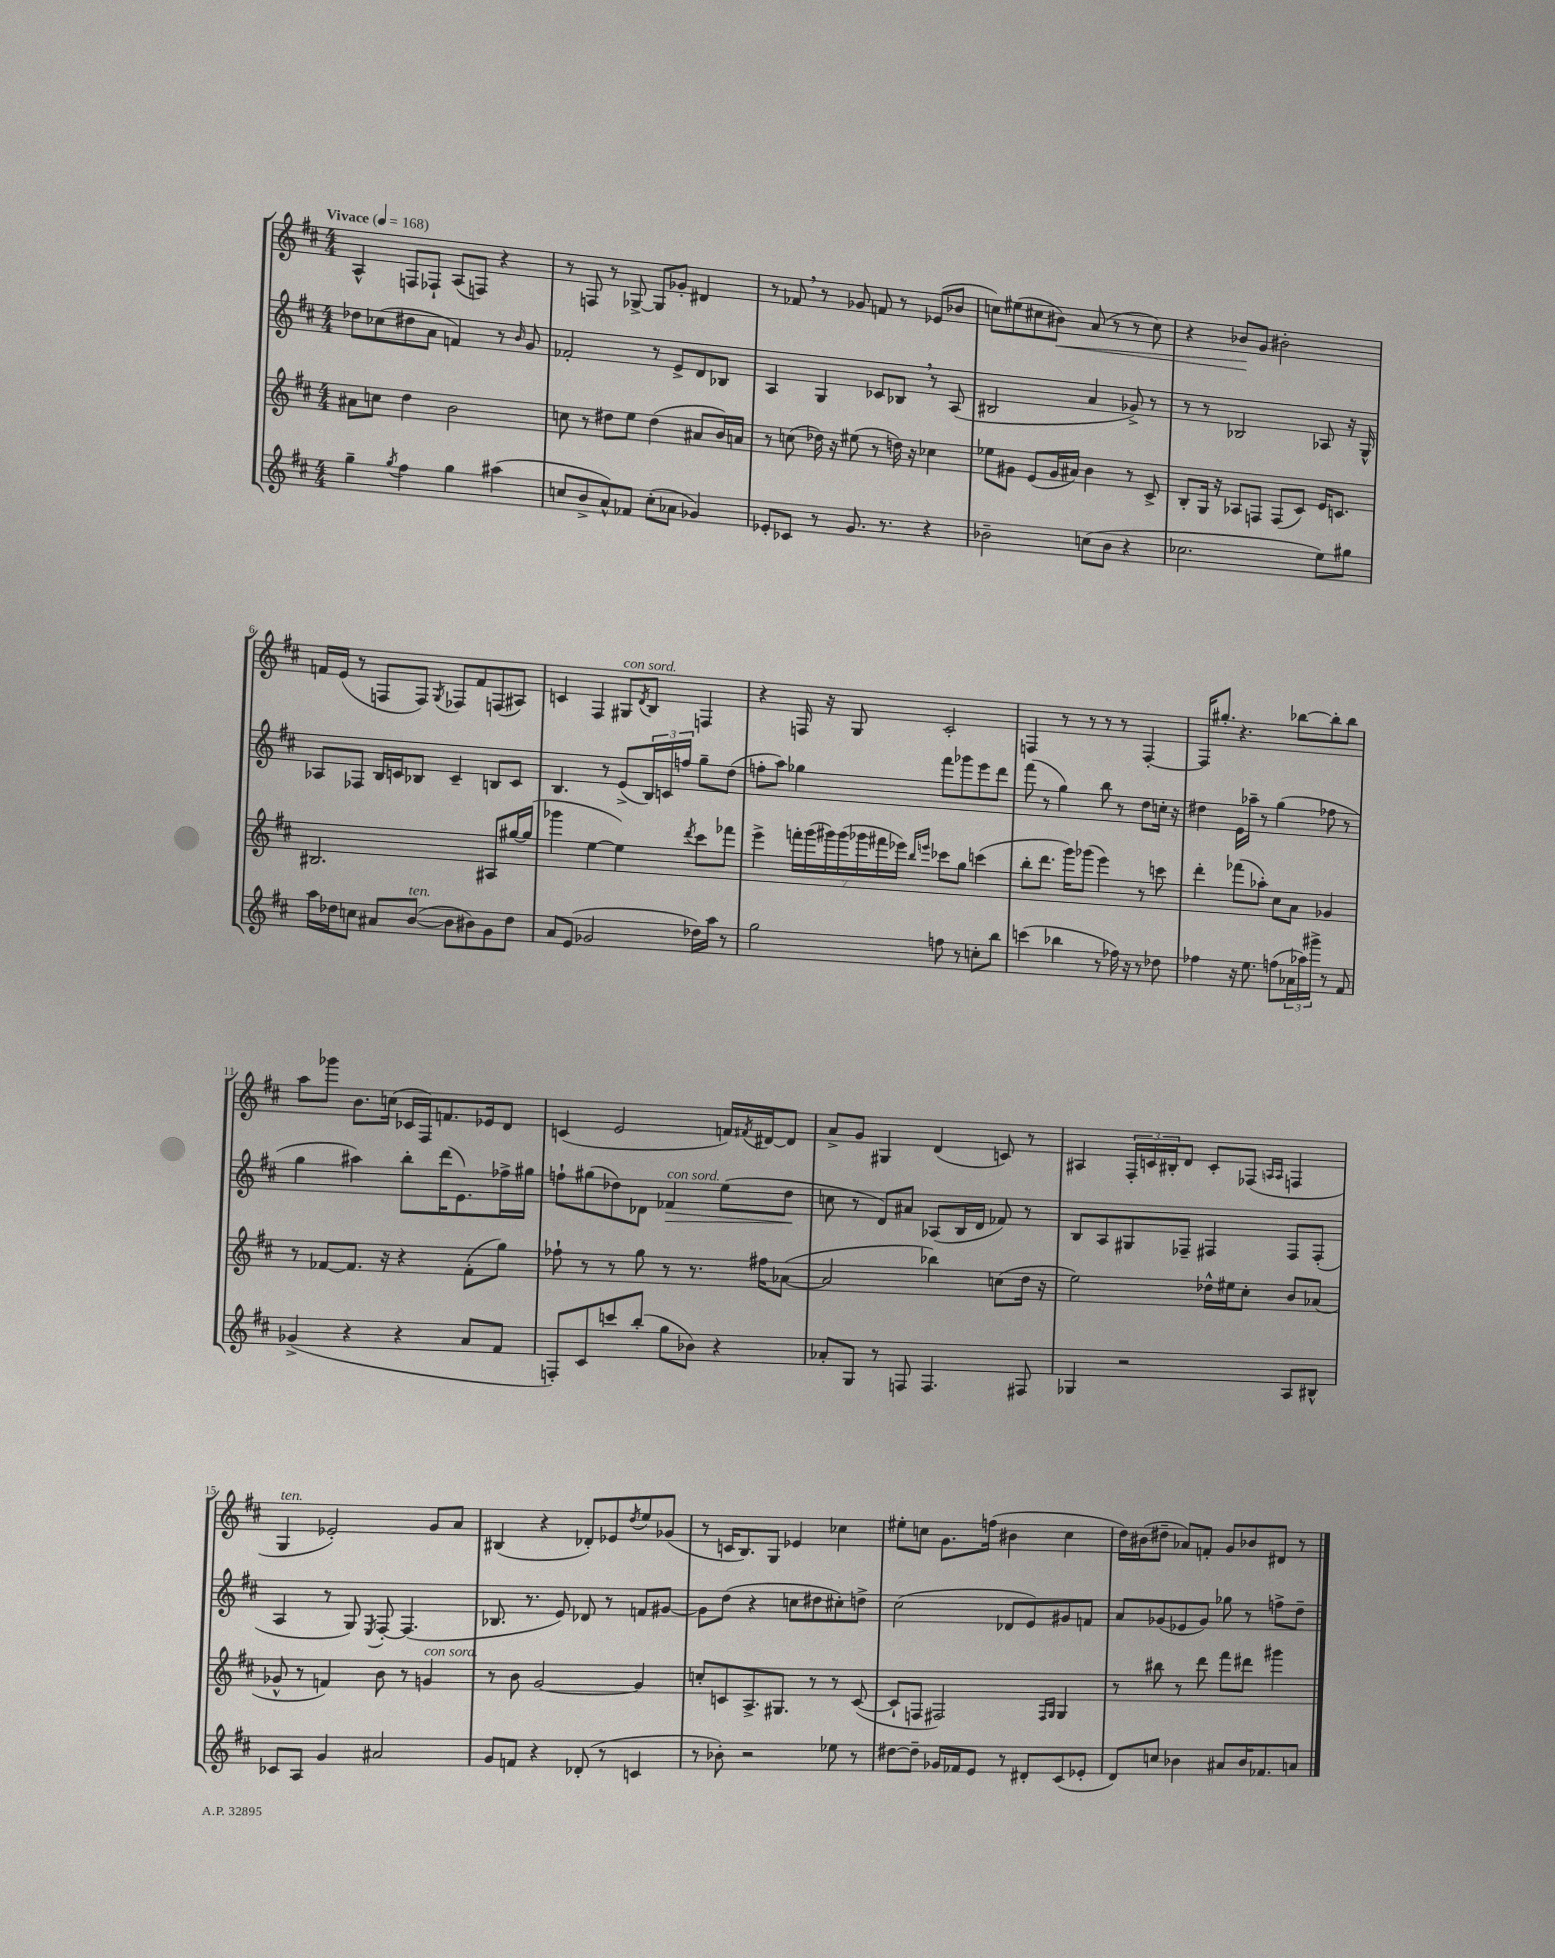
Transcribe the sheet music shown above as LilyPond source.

<<
\new StaffGroup <<
\new Staff = "s0" {
    \clef treble \key d \major \numericTimeSignature \time 4/4 \tempo "Vivace" 4 = 168
    a4-^ f8 fes8-! a8( f8) r4 |
    r8 f8 r8 ges8~-> ges8 ges'8-. dis'4 |
    r8 fes'8 \breathe r8 ges'8 f'8 r8 ees'8( bes'8 |
    c''8) eis''8( cis''8 bis'8\<) a'8( r8 r8 cis''8) |
    r4 bes'8\! g'8 bis'2-. |
    f'16 e'16( r8 f8 f8) \acciaccatura { g8 } fes8 f'8 f8( ais8) |
    c'4 fis4 gis8^\markup { \italic "con sord." } \acciaccatura { d'8 } b8 f4 |
    r4 f16 r16 g8 cis'2-. |
    f4 r8 r8 r8 r8 f4~-. |
    f16 gis''8.-. r4. bes''8~ bes''8-. bes''8 |
    a''8 ges'''8 b'8. c''16( ces'16 fis16) f'8. ees'16 d'8 |
    c'4( e'2 f'16) \acciaccatura { fis'8 } dis'16~ dis'8 |
    a'8-> g'8 gis4 d'4( c'8) r8 |
    ais4 \tuplet 3/2 { fis16-. c'16 bis16-. } d'8 c'8-. fes8( \grace { a16 a16 } f4 |
    g4^\markup { \italic "ten." } ees'2-.) g'8 a'8 |
    bis4( r4 des'8-.) ees'8 \acciaccatura { d''8 } e''8 ges'8( |
    r8 c'16 b8.) g8 ees'4 ces''4 |
    eis''8-. c''8 g'8. f''16( bis'4 c''4 |
    d''16) bis'16( dis''8-- aes'8) f'8-. g'8 bes'8 dis'8 r8 \bar "|." |
}
\new Staff = "s1" {
    \clef treble \key d \major \numericTimeSignature \time 4/4
    des''8 ces''8( dis''8 a'8 f'4) r8 \grace { b'16 } g'8 |
    fes'2-. r8 e'8-> d'8 bes8 |
    a4 g4 ces'8 bes8 \breathe r8 a8( |
    bis2 a'4 ges'8->) r8 |
    r8 r8 bes2 aes8 r16 g16-^ |
    aes8 fes8 b16 c'16 bes8 c'4-- b8 c'8 |
    b4. r8 e'8->( \tuplet 3/2 { b16) c'16 f''16 } g''8-- d''8( |
    f''8-. a''8) ges''4 fis'''8 ges'''8 e'''8 d'''8 |
    fis'''8( r8 g''4) b''8 r8 d''8 c''16-. r16 |
    dis''4 e'16 aes''16-- r8 g''4( fes''8 r8 |
    g''4 ais''4) b''8-. d'''16( e'8.) fes''16-> gis''16 |
    f''8-! gis''8( des''8) des'8 fes'4\>^\markup { \italic "con sord." } e''8( des''8\! |
    c''8 r8 d'8) ais'8 aes8( b16 d'16 fes'8) r8 |
    b8 a8 gis8 fes8-- fis4 fis8 fis8-.( |
    a4 r8 g8) \acciaccatura { e8 } fis8~-. fis4.( |
    bes8. r8. e'8) des'8 r8 f'8 gis'8~ |
    gis'8 d''8( r4 c''8 dis''8 cis''8-.) d''8-> |
    cis''2( des'8 e'8) gis'8 f'8 |
    a'8 ges'8( ees'8 ges'8) ges''8 r8 f''8-> d''8-- \bar "|." |
}
\new Staff = "s2" {
    \clef treble \key d \major \numericTimeSignature \time 4/4
    ais'8 c''8 d''4 b'2 |
    c''8 r8 dis''8 e''8 dis''4( ais'8 b'16) a'16 |
    r8 c''8( des''16) r16 eis''8( r8 d''16) r16 ces''4 |
    ees''8 gis'8 e'8( gis'16 ais'16) b'4 r8 cis'8-> |
    b8-. g16 r16 aes8 f8 f8( cis'8) e'16 c'8. |
    bis2. ais8 gis''16~ gis''16( |
    ges'''4 e''4~ e''4) \acciaccatura { d'''8 } cis'''8 fes'''8 |
    e'''4-> \tuplet 7/4 { f'''16-. g'''16( gis'''16) gis'''16( ges'''16 fis'''16 ees'''16) } \grace { b''16 e'''16 } ces'''8 g''8 c'''4( |
    b''8-. d'''8. g'''16) ges'''8( e'''4) r8 c'''8 |
    d'''4-. fes'''8( aes''8-.) cis''8 a'8 ges'4 |
    r8 fes'8~ fes'8. r16 r4 fes'8-.( g''8) |
    fes''8-! r8 r8 g''8 r8 r8. fis''16 aes'8~( |
    aes'2 bes''4) c''8( d''16 r16 |
    e''2) des''16-^ eis''16 cis''8-. b'8 aes'8( |
    ges'8-^ r8 f'4) b'8 r8 g'4^\markup { \italic "con sord." } |
    r8 b'8 g'2~ g'4 |
    c''8-. c'8 a8.-> gis8. r8 r8 c'8~( |
    c'8-! f8 fis2) \grace { fis16 g16 } g4 |
    r8 bis''8 r8 d'''8 fis'''8 dis'''8 gis'''4 \bar "|." |
}
\new Staff = "s3" {
    \clef treble \key d \major \numericTimeSignature \time 4/4
    g''4-- \acciaccatura { g''8 } fis''4 g''4 ais''4( |
    c''8 b'8-> a'8-^) fes'8 c''8-.( aes'8 ges'4) |
    ees'8-. ces'8 r8 g'8. r8. r4 |
    bes'2-- c''8( bes'8 r4 |
    ces''2. e''8) gis''8 |
    a''16 des''16 c''8 ais'8 b'8~^\markup { \italic "ten." }( b'8 bis'8) g'8 des''8 |
    a'8 e'8( ges'2 des''16) a''16 r8 |
    g''2 f''8 r8 c''8-. b''8 |
    c'''4( bes''4 r8 fes''16) r16 r8 des''8 |
    fes''4 r16 e''8. f''8( \tuplet 3/2 { aes'16 aes''16) gis'''16-> } r8 fis'8 |
    ges'4->( r4 r4 a'8 fis'8 |
    f8-.) cis'8 c'''8 b''8-.( g''8 bes'8) r4 |
    aes'8-. g8 r8 f8 f4. fis8 |
    ges4 r2 a8 bis8-^ |
    ces'8 a8 g'4 ais'2 |
    g'8 f'8 r4 des'8-.( r8 c'4 |
    r8 bes'8-.) r2 ees''8 r8 |
    dis''8~ dis''8-- ges'16 fes'16 e'8 r8 dis'8-. cis'8( ees'8-. |
    d'8) c''8 bes'4 ais'8 bes'16 fes'8. a'8 \bar "|." |
}
>>
>>
